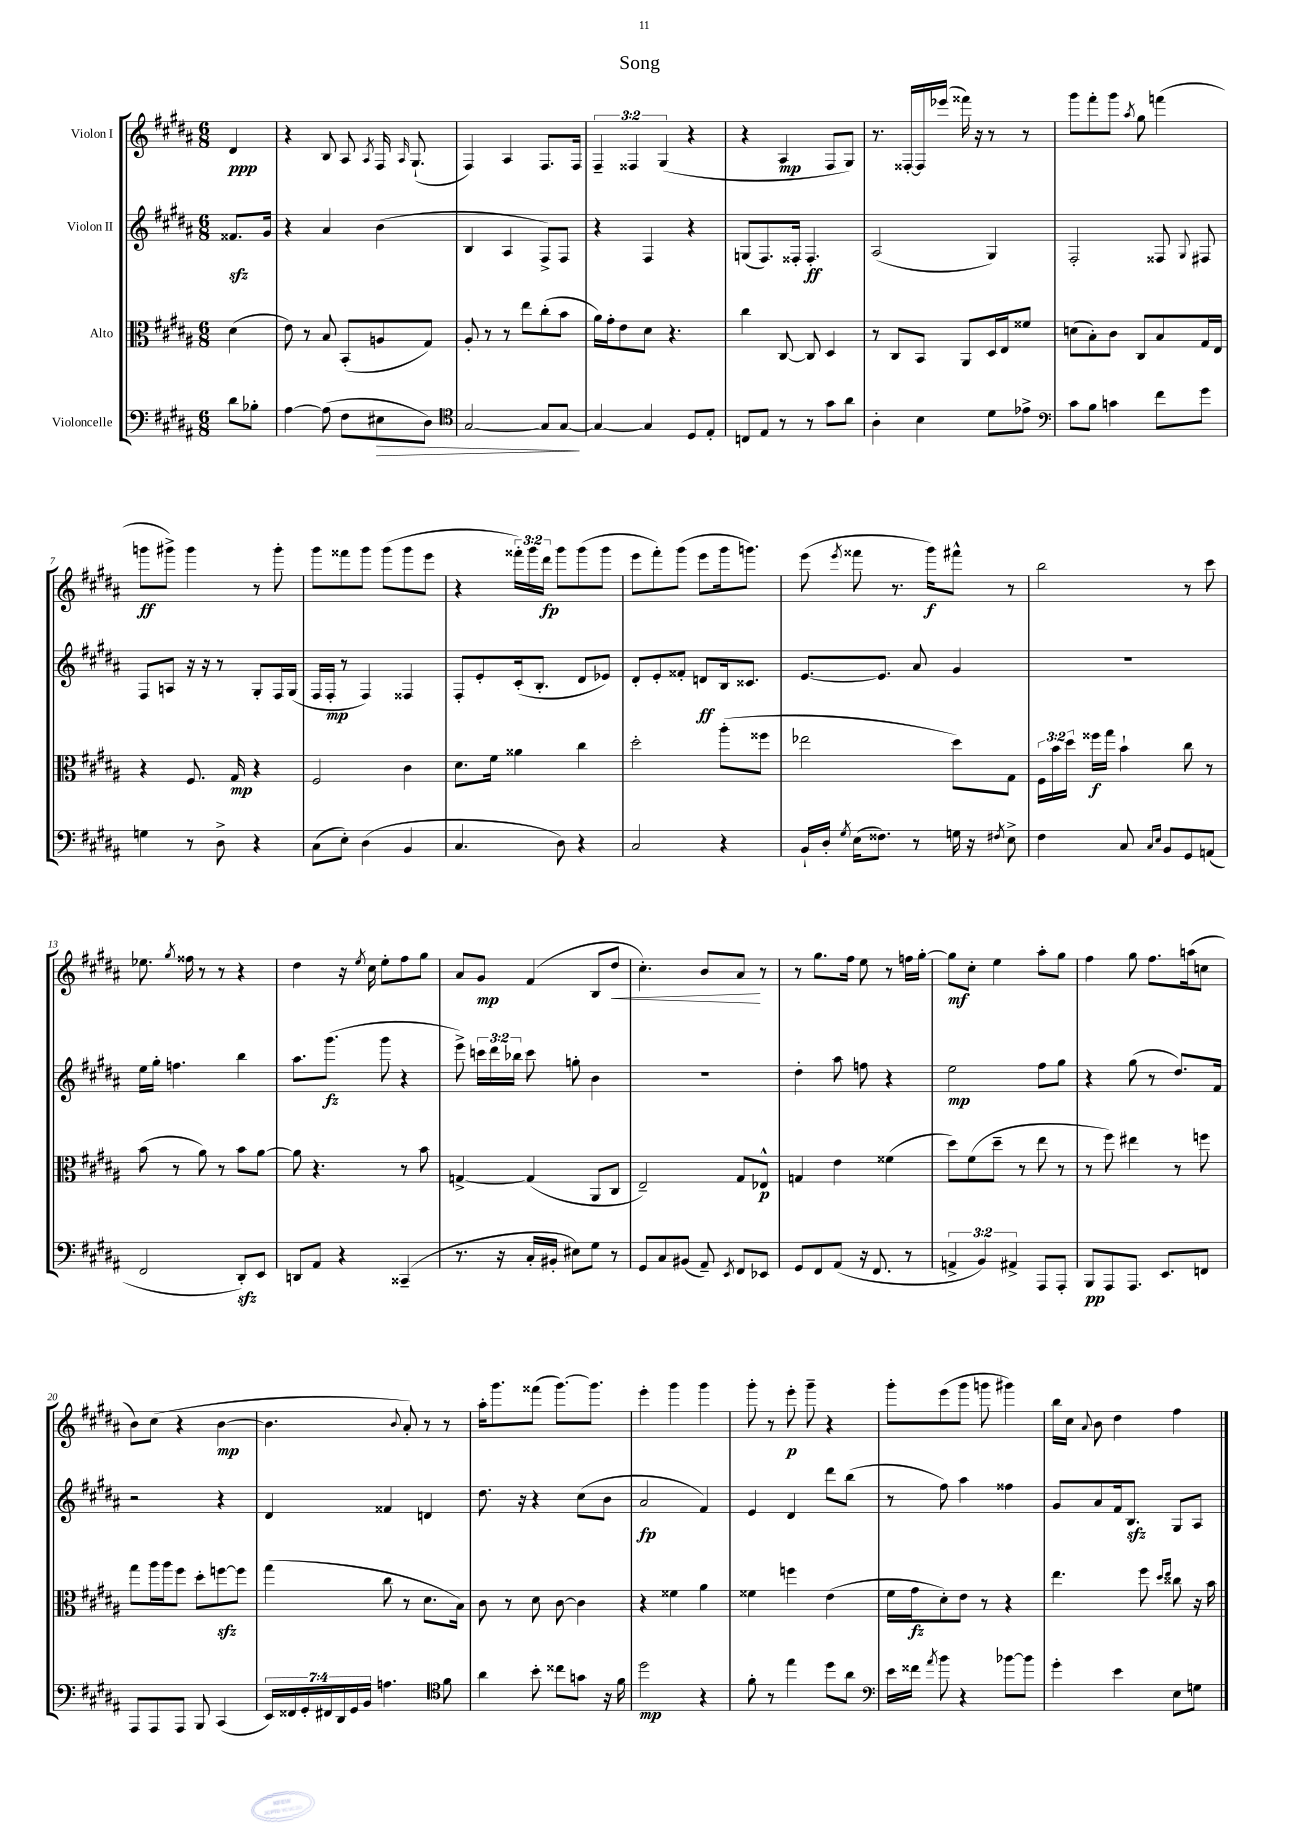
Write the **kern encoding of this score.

**kern	**kern	**kern	**kern
*staff4	*staff3	*staff2	*staff1
*clefF4	*clefC3	*clefG2	*clefG2
*k[f#c#g#d#a#]	*k[f#c#g#d#a#]	*k[f#c#g#d#a#]	*k[f#c#g#d#a#]
*M6/8	*M6/8	*M6/8	*M6/8
8d#	(4d#	8.f##	4d#
8B-'	.	.	.
.	.	16g#	.
=	=	=	=
[4A#	8e)	4r	4r
.	8r	.	.
(8A#]	8B	4a#	8B
8F#	(8BB'	.	8A#
.	.	.	8qA#
8E#	8A	(4b	16F#
.	.	.	16qqA#
.	.	.	(8.G#`
8D#)	8G#)	.	.
=	=	=	=
*clefC4	*	*	*
[2G#	8A#'	4B	4F#)
.	8r	.	.
.	8r	4A#	4A#
.	8ee	.	.
8G#]	(8cc#'	8F#^)	8.F#
[8G#	8b	8F#	.
.	.	.	16F#
=	=	=	=
4G#_	16a#)	4r	6F#~
.	16g#'	.	.
.	8e	.	.
.	.	.	6F##
4G#]	8d#	4F#	.
.	.	.	(6G#
.	4.r	.	.
8D#	.	4r	4r
8E'	.	.	.
=	=	=	=
8C	4cc#	(8G	4r
8E	.	8.F#)	.
8r	[8C#	.	4A#
.	.	16F##'	.
8r	8C#]	4.F##'	.
8g#	4D#	.	8F#
8a#	.	.	8G#)
=	=	=	=
4A#'	8r	(2A#	8.r
.	8C#	.	.
.	.	.	[16F##'
4B	8BB	.	16F##]
.	.	.	(16eee-
.	8AA#	.	16fff##)
.	.	.	16r
8d#	16D#	4G#)	8r
.	16E	.	.
8e-^	8f##	.	8r
=	=	=	=
*clefF4	*	*	*
8c#	(8d	2F#'	8ggg#
8B	8B')	.	8fff#'
4c	8c#	.	8ggg#
.	.	.	8qaa#
.	8C#	.	8gg#
8f#	8B	8F##	(4fff
.	.	8qqG#	.
8g#	16G#	8F#	.
.	16E	.	.
=	=	=	=
4G	4r	8F#	8ggg
.	.	8A	8ggg#^)
8r	8.F#	16r	4ggg#
.	.	16r	.
8D#^	.	8r	.
.	16G#	.	.
4r	4r	8G#'	8r
.	.	16F#	8ggg#'
.	.	(16G#	.
=	=	=	=
(8C#	2F#	16F#	8ggg#
.	.	16F#'	.
8E')	.	8r	8fff##
(4D#	.	4F#)	8ggg#
.	.	.	(8ggg#
4BB	4c#	4F##	8ggg#
.	.	.	8eee
=	=	=	=
4.C#	8.d#	8F#'	4r
.	.	8e'	.
.	16f#	.	.
.	4a##	(16c#'	24fff##')
.	.	.	24ggg#
.	.	8.B'	.
.	.	.	24ddd#
8D#)	.	.	8ggg#
4r	4cc#	8d#	(8ggg#
.	.	8e-)	8ggg#
=	=	=	=
2C#	2dd#'	8d#'	8eee
.	.	8e'	8fff#')
.	.	8f##'	(8ggg#
.	.	8d	8eee
4r	(8aa#'	16B	16ggg#
.	.	8.c##	8.ggg)
.	8ff##	.	.
=	=	=	=
16BB`	2ee-	[8.e	(8eee
16D#'	.	.	.
8qG#	.	.	8qeee
(16E	.	.	8fff##
8.F##)	.	8.e]	.
.	.	.	8.r
8r	.	8a#	.
.	.	.	16ggg#)
16G	8dd#)	4g#	8fff#^^
16r	.	.	.
8qF#	.	.	.
8E^	8G#	.	8r
=	=	=	=
4F#	24F#	2.r	2bb
.	24b	.	.
.	24dd#	.	.
.	16ff##	.	.
.	16gg#	.	.
8C#	4b`	.	.
16qqC#	.	.	.
16qqE	.	.	.
8BB	.	.	.
8GG#	8cc#	.	8r
(8AA	8r	.	8ccc#
=	=	=	=
2FF#	(8b	16ee	8.ee-
.	.	16gg#'	.
.	8r	4.ff	.
.	.	.	8qgg#
.	.	.	16ff##
.	8a#)	.	8r
.	8r	.	8r
8DD#')	8b	4bb	4r
8EE	[8a#	.	.
=	=	=	=
8DD	8a#]	8.aa#	4dd#
8AA#	4.r	.	.
.	.	(8.ggg#	.
4r	.	.	16r
.	.	.	8qee
.	.	.	16cc#
.	.	8ggg#	8ee'
(4CC##~	8r	4r	8ff#
.	8b	.	8gg#
=	=	=	=
8.r	[4G^	8eee^)	8a#
.	.	24ccc	8g#
.	.	24ddd#	.
16r	.	.	.
.	.	24bb-	.
16C#'	(4G]	8ccc	(4f#
16BB#'	.	.	.
8E#)	.	8gg'	.
8G#	8AA#	4b	8B
8r	8C#	.	8dd#
=	=	=	=
8GG#	2E~)	2.r	4.cc#')
8C#	.	.	.
(8BB#	.	.	.
8AA#~)	.	.	8b
8qEE	.	.	.
8FF#	8G#	.	8a#
8EE-	8E-^^	.	8r
=	=	=	=
8GG#	4G	4dd#'	8r
8FF#	.	.	8.gg#
(8AA#	4e	8aa#	.
.	.	.	16ff#
16r	.	8ff	8ee
8.FF#	.	.	.
.	(4f##	4r	8r
8r	.	.	16ff
.	.	.	[16gg#'
=	=	=	=
6AA^	8dd#)	2ee	8gg#]
.	(8f#	.	8cc#'
6BB)	.	.	.
.	8dd#~	.	4ee
6AA#^	.	.	.
.	8r	.	.
8AAA#	8ee	8ff#	8aa#'
8AAA#'	8r	8gg#	8gg#
=	=	=	=
8BBB	8r	4r	4ff#
8AAA#	8ff#)	.	.
8.AAA#	4ee#	(8gg#	8gg#
.	.	8r	8.ff#
8.EE	.	.	.
.	8r	8.dd#)	.
.	.	.	(16aa
8FF	8ff	.	8cc
.	.	16f#	.
=	=	=	=
8AAA#	8gg#	2r	8b)
8AAA#	16aa#	.	(8cc#
.	16aa#	.	.
8AAA#	8ff#	.	4r
8BBB	8dd#'	.	.
(4CC#	[8ff	4r	[4b
.	8ff]	.	.
=	=	=	=
28EE)	(4gg#	4d#	4.b]
28FF##	.	.	.
28GG#'	.	.	.
28FF#	.	.	.
28DD#	.	.	.
28GG#	.	.	.
28BB	.	.	.
4.A	8cc#	4f##	.
.	.	.	8qqb
.	8r	.	8a#')
.	8.d#	4d	8r
*clefC4	*	*	*
8f#	.	.	8r
.	16B)	.	.
=	=	=	=
4a#	8c#	8.dd#	16aa#'
.	.	.	8.ggg#
.	8r	.	.
.	.	16r	.
8b'	8d#	4r	(8fff##
8cc##	[8c#	.	[8.ggg#)
8g	4c#]	(8cc#	.
.	.	.	8.ggg#]
16r	.	8b	.
16f#	.	.	.
=	=	=	=
2dd#	4r	2a#	4eee'
.	4f##	.	4ggg#
4r	4a#	4f#)	4ggg#
=	=	=	=
8f#'	4f##	4e	8ggg#'
8r	.	.	8r
4ee	4ff	4d#	8eee'
.	.	.	8ggg#~
8dd#	(4e	8ddd#	4r
8a#	.	(8bb	.
=	=	=	=
*clefF4	*	*	*
16e	16f#	8r	8ggg#'
16f##	16g#	.	.
8qa#	.	.	.
8b	8d#')	8ff#)	(8eee
4r	8e	4aa#	8ggg#
.	8r	.	8ggg
[8b-	4r	4ff##	4ggg#)
8b-]	.	.	.
=	=	=	=
4g#'	4.ee	8g#	16bb
.	.	.	16cc#
.	.	.	8qqa#
.	.	8a#	8b
4e	.	16f#	4dd#
.	.	8.B	.
.	8ff#	.	.
.	16qqdd#	.	.
.	16qqee	.	.
8E	8cc##	8G#	4ff#
8G	16r	8A#	.
.	16b	.	.
==	==	==	==
*-	*-	*-	*-
